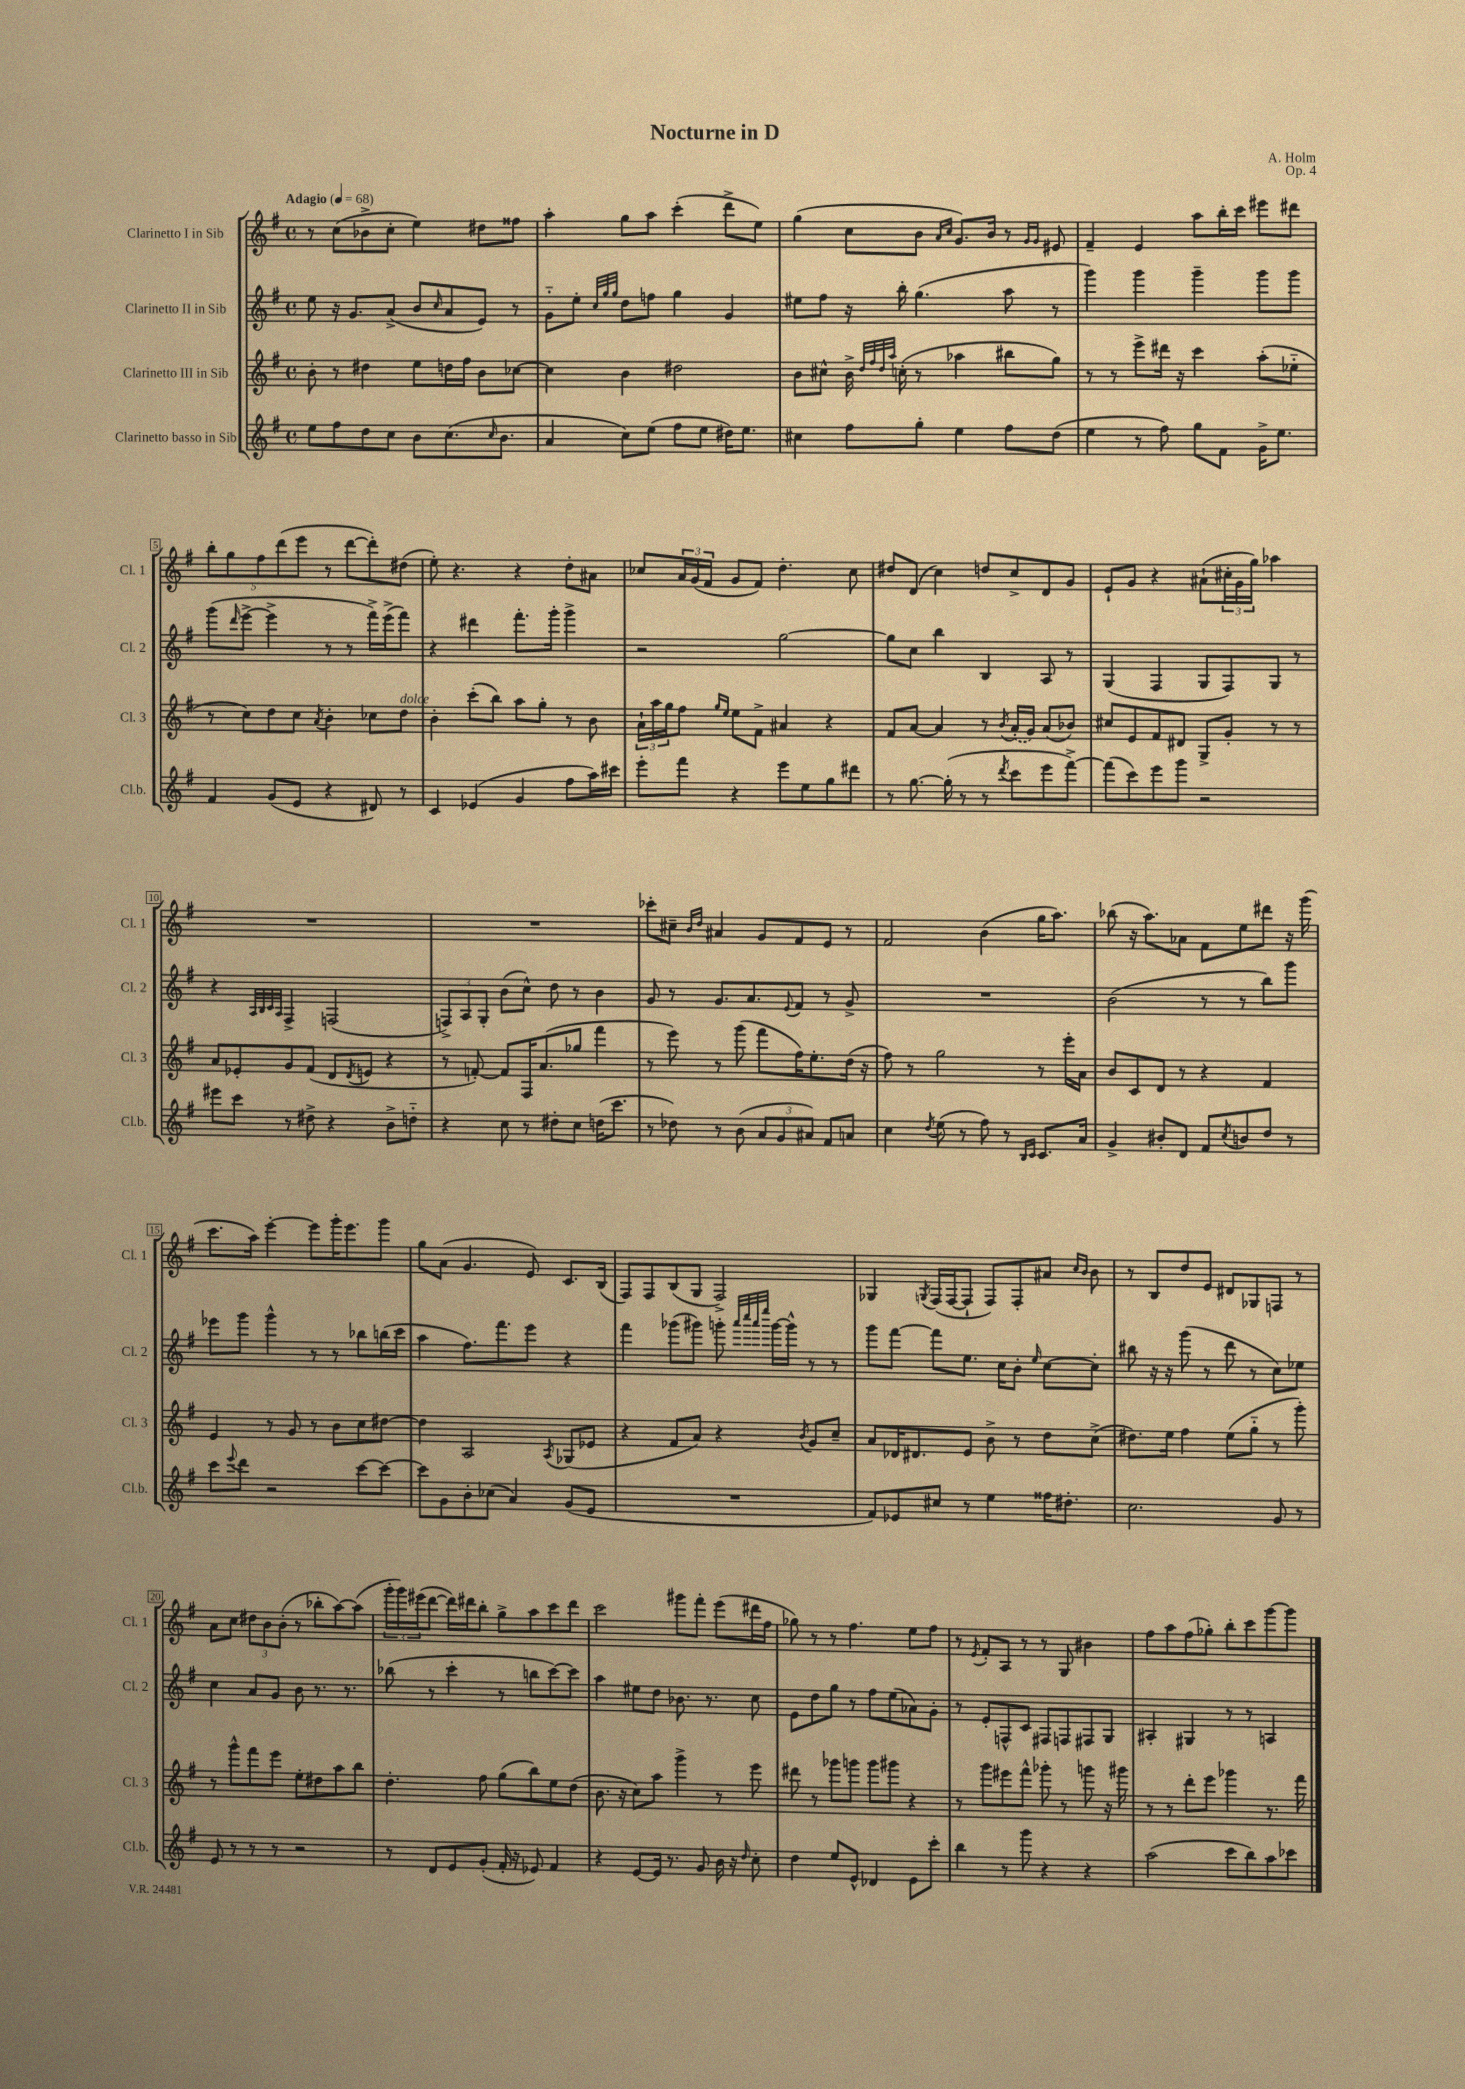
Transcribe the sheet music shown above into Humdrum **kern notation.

**kern	**kern	**kern	**kern
*part4	*part3	*part2	*part1
*staff4	*staff3	*staff2	*staff1
*I"Clarinetto basso in Sib	*I"Clarinetto III in Sib	*I"Clarinetto II in Sib	*I"Clarinetto I in Sib
*I'Cl.b.	*I'Cl. 3	*I'Cl. 2	*I'Cl. 1
*clefG2	*clefG2	*clefG2	*clefG2
*k[f#]	*k[f#]	*k[f#]	*k[f#]
*M4/4	*M4/4	*M4/4	*M4/4
*met(c)	*met(c)	*met(c)	*met(c)
*MM68	*MM68	*MM68	*MM68
=1	=1	=1	=1
!	!	!	!LO:TX:a:B:t=Adagio
8ee\L	8b'\	8ee\	8r
8ff#\	8r	16r	(8cc\L
.	.	8.g/L	.
8dd\	4dd#X\	.	8b-X^\
8cc\J	.	(8a^/J	8cc'\J
8b\L	8ee\L	8b/L	4ee\)
.	.	16qqcc/	.
(8.cc\	16ddn\L	8a/	.
.	16ff#\JJ	.	.
.	8b\L	8e/J)	8dd#X\L
16qqcc/	.	.	.
8.b\J	.	.	.
.	[8cc-X\J	8r	8ff##X\J
=2	=2	=2	=2
4a/	4cc-\]	8g\L	4aa'\
.	.	8ee'\J	.
.	.	32qqcc/LLL	.
.	.	32qqgg/	.
.	.	32qqgg/JJJ	.
8cc\L)	4b\	8dd\L	8gg\L
(8ee\J	.	8ffn\J	8aa\J
8ff#\L	2dd#X\	4gg\	(4ccc'\
8ee\J	.	.	.
16dd#X\KL)	.	4g/	8ddd^\L
8.ee\J	.	.	.
.	.	.	8ee\J)
=3	=3	=3	=3
4cc#X\	8b\L	8ee#X\L	(4gg\
.	8cc#X^^\J	8ff#\J	.
8ff#\L	16b^\	16r	8cc\L
.	32qqdd/LLL	.	.
.	32qqff#/	.	.
.	32qqdd/	.	.
.	32qqaa/JJJ	.	.
.	(16ccn'\	16bb'\	.
8gg'\J	8r	(4.gg\	8b\J
.	.	.	16qqa/LL
.	.	.	16qqcc/JJ
4ee\	4aa-X\	.	8.g/L)
.	.	.	16b/Jk
8ff#\L	8bb#X\L	8aa\	8r
.	.	.	16qqg/LL
.	.	.	16qqg/JJ
(8dd\J	8gg\J)	8r	8e#X/
=4	=4	=4	=4
4ee\	8r	4ggg\)	4f#~/
.	8r	.	.
8r	8eee^\L	4ggg\	4e/
8ff#\)	16ddd#X\Jk	.	.
.	16r	.	.
8gg\L	4ccc\	4ggg~\	8aa\L
8f#\J	.	.	16bb'\L
.	.	.	16ccc\JJ
16g^\KL	(8aa'\L	8ggg\L	8eee#X\L
8.ee\J	.	.	.
.	8ee-X\J	8ggg\J	8ddd#X\J
!!LO:LB:g=z
=5	=5	=5	=5
4f#/	8r	(8ggg\L	10bb'\L
.	.	.	10gg\
.	.	16qqddd/	.
.	8cc\L)	[8eee^\J	.
.	.	.	10ff#\
(8g/L	8dd\	4eee^\]	.
.	.	.	(10ddd\
8e/J	8cc\J	.	.
.	.	.	10eee\J
.	8qa/	.	.
4r	4b'\	8r	8r
.	.	8r	[8ddd\L
8d#X/)	8cc-X\L	16fff#^\LL)	8ddd'\])
.	.	(16eee^\J	.
!	!LO:TX:a:i:t=dolce	!	!
8r	8dd\J	8fff#\J)	(8dd#X\J
=6	=6	=6	=6
4c/	4b'\	4r	8ee'\)
.	.	.	4.r
(4e-X/	(8ccc'\L	4ddd#X\	.
.	8bb\J)	.	.
4g/	8aa\L	8.fff#'\L	4r
.	8gg'\J	.	.
.	.	16ggg'\Jk	.
8ff#\L	8r	4ggg^\	8dd'\L
16aa\L)	8b\	.	8a#X\J
16ccc#X\JJ	.	.	.
=7	=7	=7	=7
8eee'\L	24a`\LL	2r	8cc-X/L
.	24aa\	.	.
.	24gg\J	.	.
8fff#\J	8ff#\J	.	24a/L
.	.	.	(24g/
.	.	.	24f#/JJ
.	16qqgg/LL	.	.
.	16qqee/JJ	.	.
4r	8ee\L	.	8g/L
.	8f#^\J	.	8f#/J)
8eee\L	4a#X/	[2gg\	4.dd'\
8ee\	.	.	.
8gg\	4r	.	.
8ddd#X\J	.	.	8cc-\
=8	=8	=8	=8
8r	8f#/L	8gg\L]	8dd#X/L
[8.gg\	[8a/J	8cc\J	(8d/J
.	4a/]	4bb\	4cc\)
(16gg'\]	.	.	.
8r	.	.	.
8r	8r	4B/	8ddn/L
8qddd/	8qb/	.	.
8ccc\L	(16a'/LL	.	8cc^/
.	16g/JJ)	.	.
8eee\	(8a/L	8A/	8d/
[8fff#^\J)	8b-X/J)	8r	8g/J
=9	=9	=9	=9
(8fff#\L]	8cc#X/L	(4G/	8e`/L
8ccc\)	8e/	.	8g/J
8eee\	8f#/	4F#/	4r
8ggg\J	8d#X/J	.	.
2r	8G^/L	8G/L	(8a#X`\L
.	8g'/J	8F#/)	24cc#X'\L
.	.	.	24g\
.	.	.	24gg\JJ)
.	8r	8G/J	4aa-X\
.	8r	8r	.
!!LO:LB:g=z
=10	=10	=10	=10
8eee#X\L	8a/L	4r	1r
8ccc\J	8e-X'/	.	.
.	.	32qqA/LLL	.
.	.	32qqB/	.
.	.	32qqc/	.
.	.	32qqA/JJJ	.
8r	8g/	4F#^/	.
8dd#X^\	(8f#/J	.	.
4r	8d/L	(2Fn/	.
.	8qd/	.	.
.	8en/J	.	.
8b^\L	4r	.	.
8ddn\J	.	.	.
=11	=11	=11	=11
4r	8r	12Fn^/L)	1r
.	.	12A/	.
.	[8fn'/)	.	.
.	.	12G'/J	.
8cc\	8f/L]	(8b\L	.
8r	16F#/K	8cc^^\J)	.
.	(8.a/	.	.
8dd#X'\L	.	8dd\	.
8cc\J	8gg-X/J	8r	.
(16ddn\KL	4fff#\	4b\	.
8.ccc\J	.	.	.
=12	=12	=12	=12
8r	8r	8g/	8ccc-X'\L
8dd-X\)	8eee\)	8r	8cc#X~\J
.	.	.	16qqb/LL
.	.	.	16qqdd/JJ
8r	8r	8.g/L	4a#X/
(8b\	(8ggg\	.	.
.	.	8.a/	.
12a/L	8fff#\L	.	8g/L
12g/	.	.	.
.	.	8qqe/	.
.	16ff#\K)	8f#/J	8f#/
12a#X/J)	.	.	.
.	8.ee'\	.	.
8f#/L	.	8r	8e/J
8an/J	(16dd\Jk	8g^/	8r
.	16r	.	.
=13	=13	=13	=13
4cc\	8ff#\)	1r	2f#/
.	8r	.	.
8qdd/	.	.	.
(8ee\	2gg\	.	.
8r	.	.	.
8ff#\)	.	.	(4b\
8r	.	.	.
16qqB/LL	.	.	.
16qqc/JJ	.	.	.
8.c/L	8r	.	16gg\KL
.	.	.	8.aa\J)
.	16eee'\LL	.	.
16a/Jk	16a\JJ	.	.
=14	=14	=14	=14
4g^/	8b/L	(2b\	(8bb-X\
.	8c/	.	16r
.	.	.	8.aa\L)
8b#X'/L	8d/J	.	.
8d/J	8r	.	8a-X\J
8f#/L	4r	8r	8f#\L
8qcc/	.	.	.
8bn/	.	8r	8ee\
8dd/J	4f#/	8bb\L)	8ddd#X\J
8r	.	8ggg\J	16r
.	.	.	(16ggg\
!!LO:LB:g=z
=15	=15	=15	=15
8ccc\L	4e/	8eee-X\L	8.ccc\L
8qqeee/	.	.	.
8ddd\J	.	8ggg\J	.
.	.	.	16aa\Jk)
2r	8r	4ggg^^\	[4eee'\
.	8g/	.	.
.	8r	8r	8eee\L]
.	8b\L	8r	16ggg'\K
.	.	.	8.eee\
[8ccc\L	8cc\	8bb-X\L	.
8ccc\J_	[8dd#X\J	(16bbn\L	8ggg\J
.	.	16ccc\JJ	.
=16	=16	=16	=16
8ccc\L]	4dd#\]	4aa\	8gg\L
8g\	.	.	(8a\J
8b'\	2A/	8.ff#\L)	4.g/
(8cc-X\J	.	.	.
.	.	8.fff#\	.
4a/)	.	.	.
.	.	8eee\J	8e/)
.	8qA/	.	.
(8g/L	(8G-X/L	4r	8.c/L
8e/J	8e-X/J	.	.
.	.	.	(16B/Jk
=17	=17	=17	=17
1r	4r	4fff#\	8F#/L)
.	.	.	8F#/
.	8f#/L	(8ggg-X\L	(8B/
.	8a/J)	8ggg#X\J)	8G/J
.	4r	8gggn'\	2F#^/)
.	.	32qqaaa/LLL	.
.	.	32qqcccc/	.
.	.	32qqaaa/	.
.	.	32qqeeee/JJJ	.
.	.	[16ggg\LL	.
.	.	16ggg^^\JJ]	.
.	8qb/	.	.
.	8g/L	8r	.
.	8cc~/J	8r	.
=18	=18	=18	=18
8f#/L)	8a/L	8ggg\L	4G-X/
8e-X/	16d-X/K	[8fff#\J	.
.	8.d#X/	.	.
.	.	.	8qGn/
8cc#X/J	.	8fff#\L]	(16F#/LL
.	.	.	[16F#/J
8r	8e/J	8.ee\J	8F#`/J]
4ee\	8b^\	.	8F#/L)
.	.	16cc\KL	.
.	8r	8b'\J	8F#'/
.	.	16qqee/	.
16ff##X\KL	8dd\L	[8cc\L	8a#X/J
8.dd#X'\J	.	.	.
.	.	.	16qqcc/LL
.	.	.	16qqb/JJ
.	(8cc^\J	8cc'\J]	8b\
=19	=19	=19	=19
2.cc\	8.dd#X\L)	8bb#X\	8r
.	.	16r	8B/L
.	16ee\Jk	16r	.
.	4ff#\	(8ggg\	8dd/
.	.	8r	8e/J
.	(8ee\L	8ddd\	8d#X/L
.	8gg\J	8r	8G-X/
8g/	8r	8cc\L)	8Fn/J
8r	8ggg'\)	8ee-X\J	8r
!!LO:LB:g=z
=20	=20	=20	=20
8e/	8r	4cc\	8a\L
8r	8ggg^^\L	.	8cc\J
8r	8fff#\	8a/L	12dd#X\L
.	.	.	12b\
8r	8eee\J	8g/J	.
.	.	.	(12b'\J
2r	8ee'\L	8b\	8r
.	8dd#X\	8.r	8bb-X'\L
.	8aa\	.	[8aa\)
.	.	8.r	.
.	8bb\J	.	(8aa\J]
=21	=21	=21	=21
8r	4.dd'\	(8bb-X\	24ggg'\LL
.	.	.	24ggg\)
.	.	.	(24eee#X\J
8d/L	.	8r	[8ddd\J
8e/	.	4ccc'\	16ddd\LL])
.	.	.	16ddd#X\J
(8g'/J	8ff#\	.	8bb'\J
16f#'/	(8gg\L	8r	8gg^\L
16r	.	.	.
8e-X/)	8bb\)	8bbn\L	8aa\
4f#/	8ee\	[8ccc\)	8ccc\
.	(8dd\J	8ccc\J]	8ddd#\J
=22	=22	=22	=22
4r	8.b\	4aa\	2ccc\
.	16r	.	.
[8e/L	8cc\L)	8ee#X\L	.
16e/Jk]	8aa\J	8dd\J	.
8.r	.	.	.
.	4ggg^\	8.b-X\	8ggg#X\L
8g/	.	.	8fff#'\J
.	.	8.r	.
16b\	8r	.	(8eee\L
16r	.	.	.
16qqdd/	.	.	.
8cc'\	8eee\	8cc\	16ddd#X\L
.	.	.	16ff#\JJ
=23	=23	=23	=23
4dd\	8ddd#X\	8e\L	8gg-X\)
.	8r	8dd\	8r
8ee/L	8ggg-X\L	8gg\J	8r
8e^^/J	8gggn\J	8r	4.ff#\
4d-X/	8ggg\L	8ff#\L	.
.	8ggg#X\J	(8ee\	.
8e\L	4r	8a-X\)	8ee\L
8ccc'\J	.	8g'\J	8ff#\J
=24	=24	=24	=24
4bb\	8r	8r	8r
.	.	.	8qe/
.	8ggg\L	8e'/L	8f#'/L
8r	8eee#X\	8Fn^^/	8A/J
8ggg\	8fff#^^\J	8c/J	8r
4r	8ggg-X'\	8F#X/L	8r
.	8r	8Fn/	8G/
4r	8gggn\	8F#X/	4b#X\
.	16r	8G/J	.
.	16ggg#X\	.	.
=25	=25	=25	=25
(2aa\	8r	4A#X'/	8ff#\L
.	8r	.	8aa\
.	8ddd'\L	4G#X/	(8ff#\
.	8eee\J	.	8gg-X'\J)
8ccc\L	4ggg-X\	8r	8bb'\L
8bb\)	.	8r	8ccc\
8aa\	8.r	4An/	[8ggg\
8ccc-X\J	.	.	8ggg\J]
.	16fff#\	.	.
==	==	==	==
*-	*-	*-	*-
